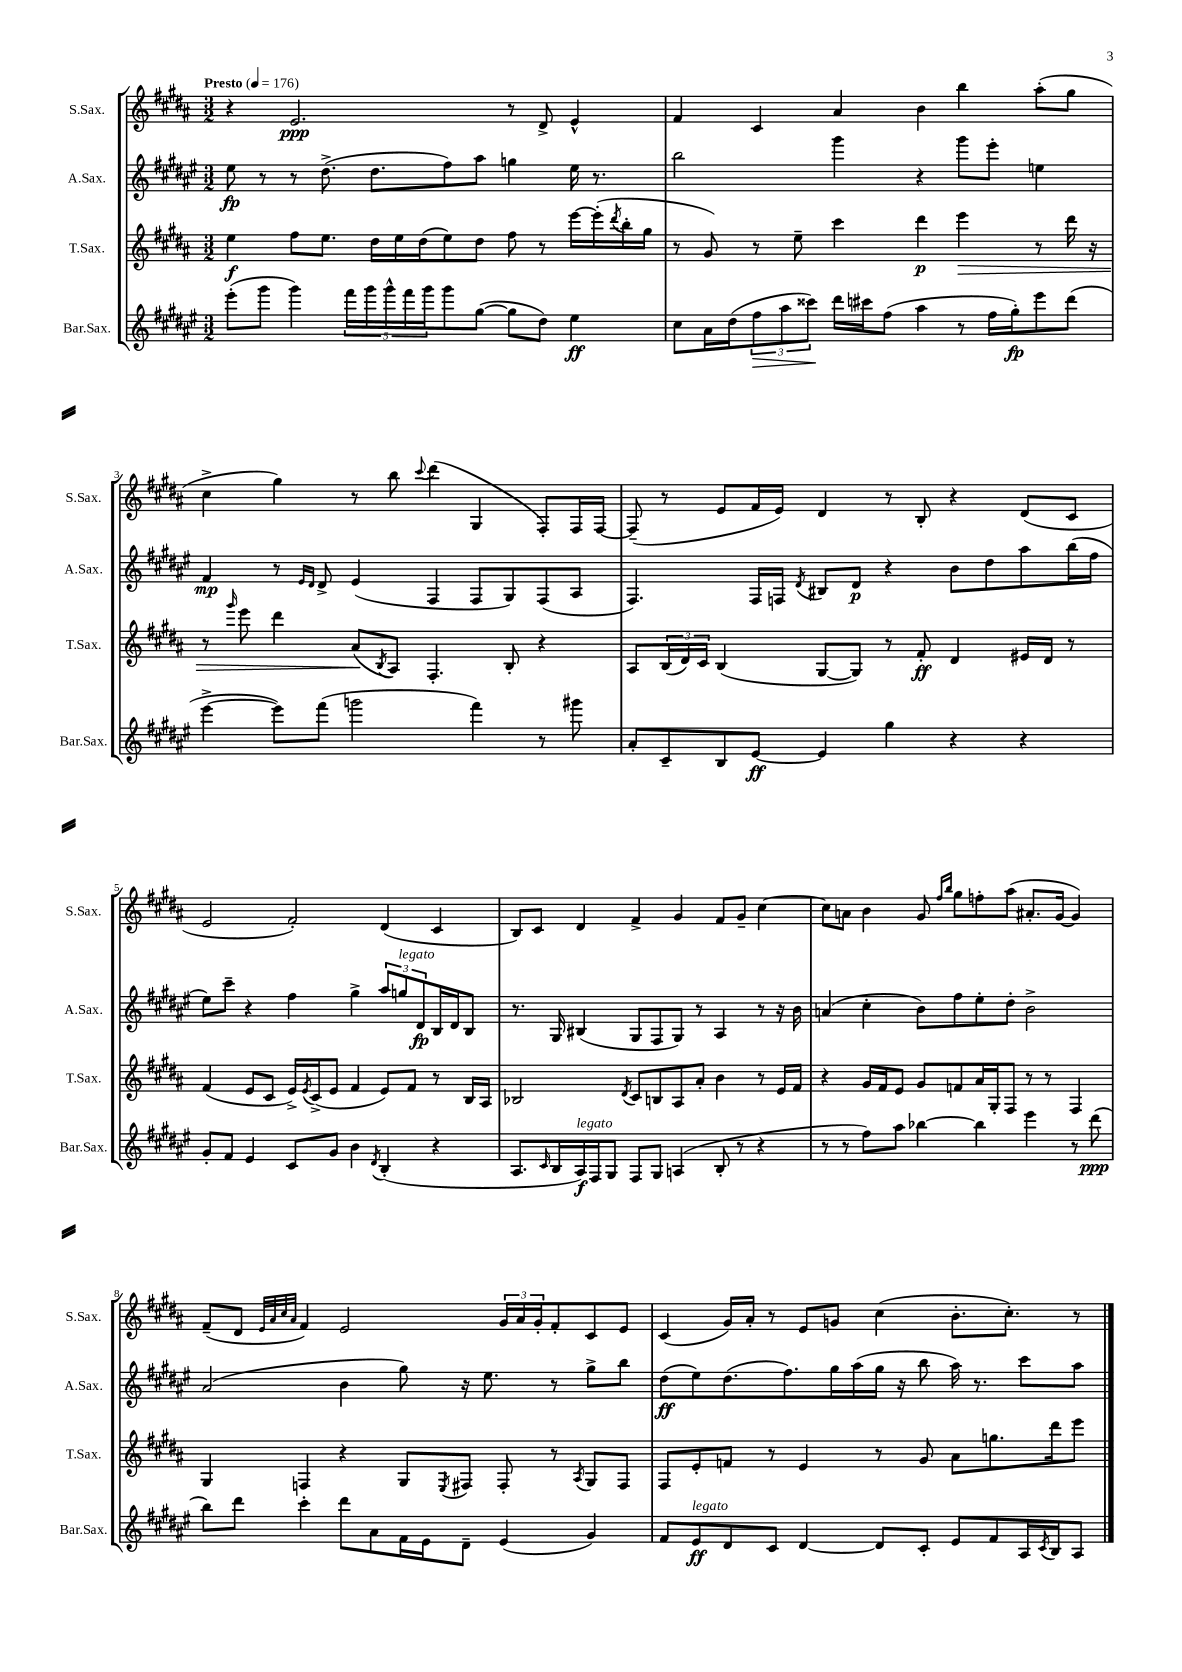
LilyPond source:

<<
\new StaffGroup <<
\new Staff = "s0" \with { instrumentName = "S.Sax." shortInstrumentName = "S.Sax." } {
    \clef treble \key b \major \numericTimeSignature \time 3/2 \tempo "Presto" 4 = 176
    r4 e'2.\ppp r8 dis'8-> e'4-^ |
    fis'4 cis'4 ais'4 b'4 b''4 ais''8-.( gis''8 |
    cis''4-> gis''4) r8 b''8 \appoggiatura { cis'''8 } dis'''4( gis4 fis8-.) fis16 fis16~ |
    fis8--( r8 e'8 fis'16 e'16) dis'4 r8 b8-. r4 dis'8( cis'8 |
    e'2 fis'2-.) dis'4( cis'4 |
    b8) cis'8 dis'4 fis'4-> gis'4 fis'8 gis'8-- cis''4~ |
    cis''8 a'8 b'4 gis'8 \grace { fis''16 b''16 } gis''8 f''8-. ais''8( ais'8.-. gis'16~ gis'4) |
    fis'8--( dis'8 \grace { e'32 ais'32 cis''32 ais'32 } fis'4) e'2 \tuplet 3/2 { gis'16 ais'16 gis'16-. } fis'8-. cis'8 e'8 |
    cis'4( gis'16) ais'16-. r8 e'8 g'8 cis''4( b'8.-. cis''8.-.) r8 \bar "|." |
}
\new Staff = "s1" \with { instrumentName = "A.Sax." shortInstrumentName = "A.Sax." } {
    \clef treble \key fis \major \numericTimeSignature \time 3/2
    eis''8\fp r8 r8 dis''8.->( dis''8. fis''8) ais''8 g''4 eis''16 r8. |
    b''2 gis'''4 r4 gis'''8 eis'''8-. e''4 |
    fis'4\mp r8 \grace { eis'16 dis'16 } dis'8-> eis'4( fis4 fis8 gis8) fis8( ais8 |
    fis4.) fis16 f16 \acciaccatura { dis'8 } bis8 dis'8\p r4 b'8 dis''8 ais''8 b''16( fis''16 |
    eis''8) cis'''8-- r4 fis''4 gis''4-> \tuplet 3/2 { ais''8 g''8^\markup { \italic "legato" } dis'8\fp } b16 dis'16 b8 |
    r8. gis16 bis4( gis8 fis8 gis8) r8 ais4 r8 r16 b'16 |
    a'4( cis''4-. b'8) fis''8 eis''8-. dis''8-. b'2-> |
    ais'2( b'4 gis''8) r16 eis''8. r8 gis''8-> b''8 |
    dis''8\ff( eis''8) dis''8.( fis''8.) gis''16 ais''16( gis''16 r16 b''8 ais''16) r8. cis'''8 ais''8 \bar "|." |
}
\new Staff = "s2" \with { instrumentName = "T.Sax." shortInstrumentName = "T.Sax." } {
    \clef treble \key b \major \numericTimeSignature \time 3/2
    e''4\f fis''8 e''8. dis''16 e''16 dis''16( e''8) dis''8 fis''8 r8 e'''16~ e'''16-.( \acciaccatura { dis'''8 } b''16-. gis''16 |
    r8 gis'8) r8 e''8-- cis'''4 dis'''4\p e'''4\> r8 dis'''16 r16 |
    r8 \grace { gis'''16 } e'''8 dis'''4 ais'8\!( \acciaccatura { b8 } ais8) fis4.-. b8-. r4 |
    ais8 \tuplet 3/2 { b16( dis'16) cis'16 } b4( gis8~ gis8) r8 fis'8-.\ff dis'4 eis'16 dis'16 r8 |
    fis'4( e'8 cis'8 e'16->) \acciaccatura { e'8 } cis'16->( e'8 fis'4 e'8) fis'8 r8 b16 ais16 |
    bes2 \acciaccatura { dis'8 } cis'8 b8 ais8 ais'8-. b'4 r8 e'16 fis'16 |
    r4 gis'16 fis'16 e'8 gis'8 f'8 ais'16 gis16-. fis8 r8 r8 fis4 |
    gis4 f4 r4 gis8 \acciaccatura { e8 } fis8 fis8-. r8 \acciaccatura { ais8 } gis8 fis8 |
    fis8 e'8-. f'8 r8 e'4 r8 gis'8 ais'8 g''8. dis'''16 e'''8 \bar "|." |
}
\new Staff = "s3" \with { instrumentName = "Bar.Sax." shortInstrumentName = "Bar.Sax." } {
    \clef treble \key fis \major \numericTimeSignature \time 3/2
    eis'''8-.( gis'''8 gis'''4) \tuplet 5/4 { fis'''16 gis'''16 gis'''16-^ fis'''16 gis'''16 } gis'''8 gis''8~( gis''8 dis''8) eis''4\ff |
    cis''8 ais'16 dis''16( \tuplet 3/2 { fis''8\> ais''8 cisis'''8\!) } dis'''16 cis'''16 fis''8( ais''4 r8 fis''16 gis''16-.\fp) eis'''8 dis'''8( |
    eis'''4~-> eis'''8) fis'''8( g'''2 fis'''4) r8 gis'''8 |
    ais'8-. cis'8-- b8 eis'8~\ff eis'4 gis''4 r4 r4 |
    gis'8-. fis'8 eis'4 cis'8 gis'8 b'4 \acciaccatura { dis'8 } b4-.( r4 |
    ais8. \grace { cis'16 } b16 ais16\f^\markup { \italic "legato" }) fis16 gis8 fis8 gis8 a4( b8-. r8 r4 |
    r8 r8 fis''8) ais''8 bes''4~ bes''4 eis'''4 r8 dis'''8\ppp( |
    b''8) dis'''8 cis'''4-. dis'''8 ais'8 fis'16 eis'16 dis'8-- eis'4( gis'4) |
    fis'8 eis'8\ff^\markup { \italic "legato" } dis'8 cis'8 dis'4~ dis'8 cis'8-. eis'8 fis'8 ais16 \acciaccatura { cis'8 } b16 ais8 \bar "|." |
}
>>
>>
